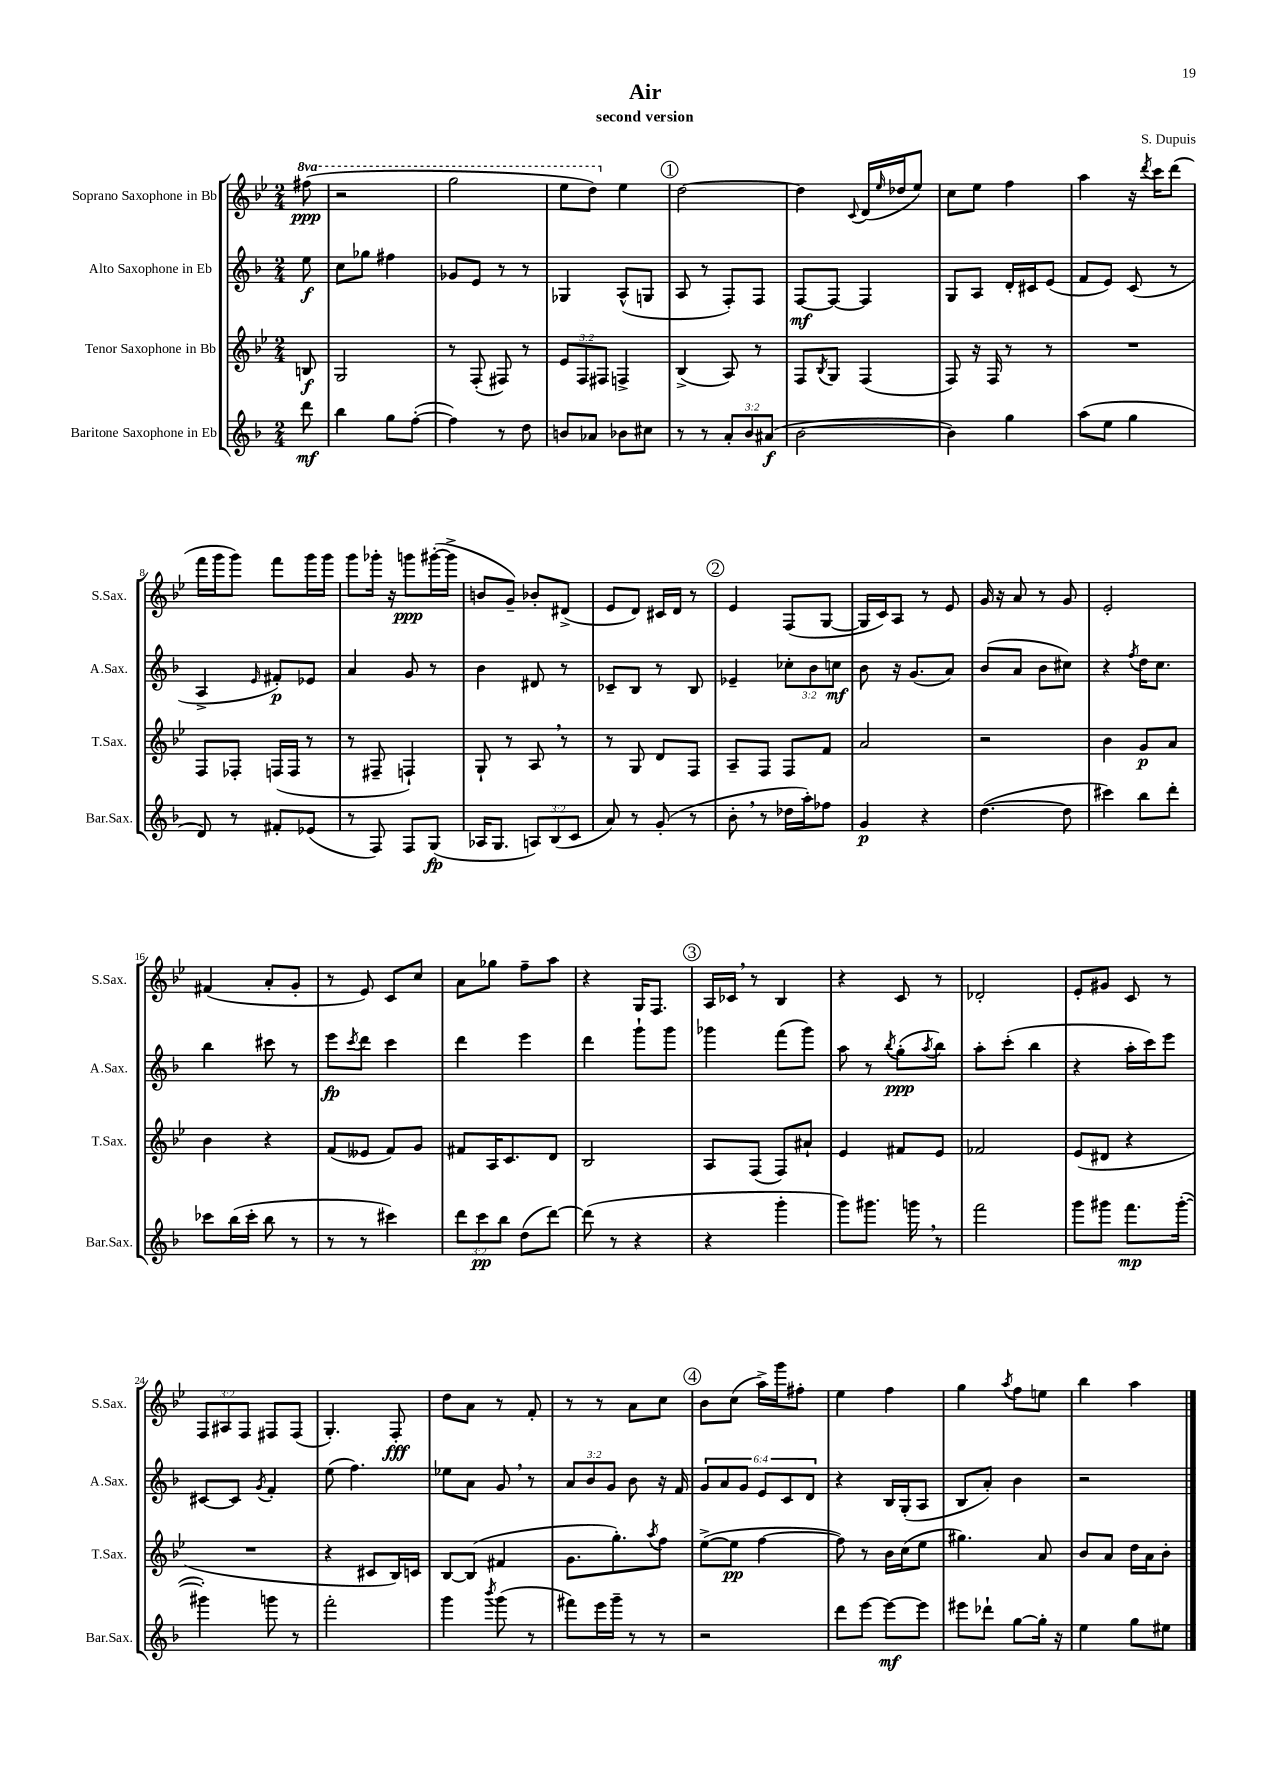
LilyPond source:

\header { title = "Air" composer = "S. Dupuis" subtitle = "second version" }
<<
\new StaffGroup <<
\new Staff = "s0" \with { instrumentName = "Soprano Saxophone in Bb" shortInstrumentName = "S.Sax." } {
    \clef treble \key bes \major \numericTimeSignature \time 2/4 \override Staff.TupletNumber.text = #tuplet-number::calc-fraction-text \set Staff.ottavationMarkups = #ottavation-simple-ordinals \partial 8
    \ottava #1 fis'''8\ppp( |
    r2 |
    g'''2 |
    ees'''8 d'''8) \ottava #0 ees''4 |
    \mark \markup { \circle "1" } d''2~ |
    d''4 \appoggiatura { c'8 } d'16( \grace { ees''16 } des''16 ees''8) |
    c''8 ees''8 f''4 |
    a''4 r16 \acciaccatura { d'''8 } c'''16 d'''8( |
    f'''16 g'''16 g'''8) f'''8 g'''16 g'''16 |
    g'''8 ges'''16-. r16 g'''8\ppp gis'''16~-.( gis'''16-> |
    b'8 g'8--) bes'8-. dis'8->( |
    ees'8 d'8) cis'16 d'16 r8 |
    \mark \markup { \circle "2" } ees'4 f8( g8~ |
    g16 c'16) a8 r8 ees'8 |
    g'16 r16 a'8 r8 g'8 |
    ees'2-. |
    fis'4( a'8-. g'8-. |
    r8 ees'8) c'8 c''8 |
    a'8 ges''8 f''8-- a''8 |
    r4 g16 f8. |
    \mark \markup { \circle "3" } a16 ces'16 \breathe r8 bes4 |
    r4 c'8 r8 |
    des'2-. |
    ees'8-. gis'8 c'8 r8 |
    \tuplet 3/2 { f8 ais8 f8 } fis8 fis8( |
    g4.-.) f8-.\fff |
    d''8 a'8 r8 f'8-. |
    r8 r8 a'8 c''8 |
    \mark \markup { \circle "4" } bes'8 c''8( a''16->) g'''16 fis''8-. |
    ees''4 f''4 |
    g''4 \acciaccatura { a''8 } f''8 e''8 |
    bes''4 a''4 \bar "|." |
}
\new Staff = "s1" \with { instrumentName = "Alto Saxophone in Eb" shortInstrumentName = "A.Sax." } {
    \clef treble \key f \major \numericTimeSignature \time 2/4 \override Staff.TupletNumber.text = #tuplet-number::calc-fraction-text \partial 8
    e''8\f |
    c''8 ges''8 fis''4 |
    ges'8 e'8 r8 r8 |
    ges4 a8-^( g8 |
    \mark \markup { \circle "1" } a8 r8 f8-.) f8 |
    f8~\mf f8~ f4 |
    g8 a8 d'16-. cis'16 e'8( |
    f'8 e'8) c'8( r8 |
    a4-> \grace { e'16 } fis'8-.\p) ees'8 |
    a'4 g'8 r8 |
    bes'4 dis'8 r8 |
    ces'8-- bes8 r8 bes8 |
    \mark \markup { \circle "2" } ees'4-- \tuplet 3/2 { ces''8-. bes'8 c''8\mf } |
    bes'8 r16 g'8.( a'8) |
    bes'8( a'8 bes'8 cis''8) |
    r4 \acciaccatura { f''8 } d''16 c''8. |
    bes''4 cis'''8 r8 |
    e'''8\fp \acciaccatura { c'''8 } d'''8 c'''4 |
    d'''4 e'''4 |
    d'''4 g'''8-! g'''8 |
    \mark \markup { \circle "3" } ges'''4 f'''8( ges'''8) |
    a''8 r8 \acciaccatura { bes''8 } g''8-.\ppp( \acciaccatura { a''8 } bes''8) |
    a''8-. c'''8-.( bes''4 |
    r4 a''16-. c'''16) e'''8 |
    cis'8~ cis'8 \acciaccatura { g'8 } f'4-. |
    e''8( f''4.) |
    ees''8 a'8 g'8 \breathe r8 |
    \tuplet 3/2 { a'8 bes'8 g'8 } bes'8 r16 f'16 |
    \mark \markup { \circle "4" } \tuplet 6/4 { g'8 a'8 g'8 e'8 c'8 d'8 } |
    r4 bes16 g16-.( a8 |
    bes8 a'8-.) bes'4 |
    r2 \bar "|." |
}
\new Staff = "s2" \with { instrumentName = "Tenor Saxophone in Bb" shortInstrumentName = "T.Sax." } {
    \clef treble \key bes \major \numericTimeSignature \time 2/4 \override Staff.TupletNumber.text = #tuplet-number::calc-fraction-text \partial 8
    b8\f |
    g2 |
    r8 f8-.( fis8) r8 |
    \tuplet 3/2 { ees'8 f8 fis8 } f4-> |
    \mark \markup { \circle "1" } bes4->( a8) r8 |
    f8 \acciaccatura { bes8 } g8 f4( |
    f8) r16 f16 r8 r8 |
    R2 |
    f8 fes8-. f16( f16 r8 |
    r8 fis8-- f4-!) |
    g8-! r8 a8 \breathe r8 |
    r8 g8 d'8 f8 |
    \mark \markup { \circle "2" } a8-- f8 f8 f'8 |
    a'2 |
    r2 |
    bes'4 g'8\p a'8 |
    bes'4 r4 |
    f'8( eeses'8 f'8) g'8 |
    fis'8 a16 c'8. d'8 |
    bes2 |
    \mark \markup { \circle "3" } a8 f8( f8) ais'8-! |
    ees'4 fis'8 ees'8 |
    fes'2 |
    ees'8( dis'8 r4 |
    R2 |
    r4 cis'8 bes16) c'16 |
    bes8~ bes8( fis'4 |
    g'8. g''8.-.) \acciaccatura { a''8 } f''8 |
    \mark \markup { \circle "4" } ees''8~->( ees''8\pp f''4~ |
    f''8) r8 bes'16 c''16( ees''8 |
    gis''4.) a'8 |
    bes'8 a'8 d''16 a'16 bes'8-. \bar "|." |
}
\new Staff = "s3" \with { instrumentName = "Baritone Saxophone in Eb" shortInstrumentName = "Bar.Sax." } {
    \clef treble \key f \major \numericTimeSignature \time 2/4 \override Staff.TupletNumber.text = #tuplet-number::calc-fraction-text \partial 8
    d'''8\mf |
    bes''4 g''8 f''8~-.( |
    f''4) r8 d''8 |
    b'8 aes'8 bes'8 cis''8 |
    \mark \markup { \circle "1" } r8 r8 \tuplet 3/2 { a'8-. bes'8 ais'8\f( } |
    bes'2~ |
    bes'4) g''4 |
    a''8( e''8 g''4 |
    d'8) r8 fis'8-. ees'8( |
    r8 f8) f8 g8\fp( |
    aes16 g8. \tuplet 3/2 { a8) bes8( c'8 } |
    a'8) r8 g'8-.( r8 |
    \mark \markup { \circle "2" } bes'8-. \breathe r8 des''16 a''16-.) fes''8 |
    g'4\p r4 |
    d''4.~( d''8 |
    cis'''4) bes''8 d'''8-. |
    ces'''8 bes''16( ces'''16-. bes''8 r8 |
    r8 r8 cis'''4) |
    \tuplet 3/2 { d'''8 c'''8\pp bes''8 } d''8( d'''8~) |
    d'''8( r8 r4 |
    \mark \markup { \circle "3" } r4 g'''4-. |
    g'''8) gis'''8. g'''16 \breathe r8 |
    f'''2 |
    g'''8 gis'''8 f'''8.\mp gis'''16~-.( |
    gis'''4-.) g'''8 r8 |
    f'''2-. |
    g'''4 \acciaccatura { bes'''8 } g'''8( r8 |
    fis'''8) e'''16 g'''16-- r8 r8 |
    \mark \markup { \circle "4" } r2 |
    d'''8 e'''8~ e'''8~\mf e'''8 |
    eis'''8 des'''8-! g''8~ g''16-. r16 |
    e''4 g''8 eis''8 \bar "|." |
}
>>
>>
